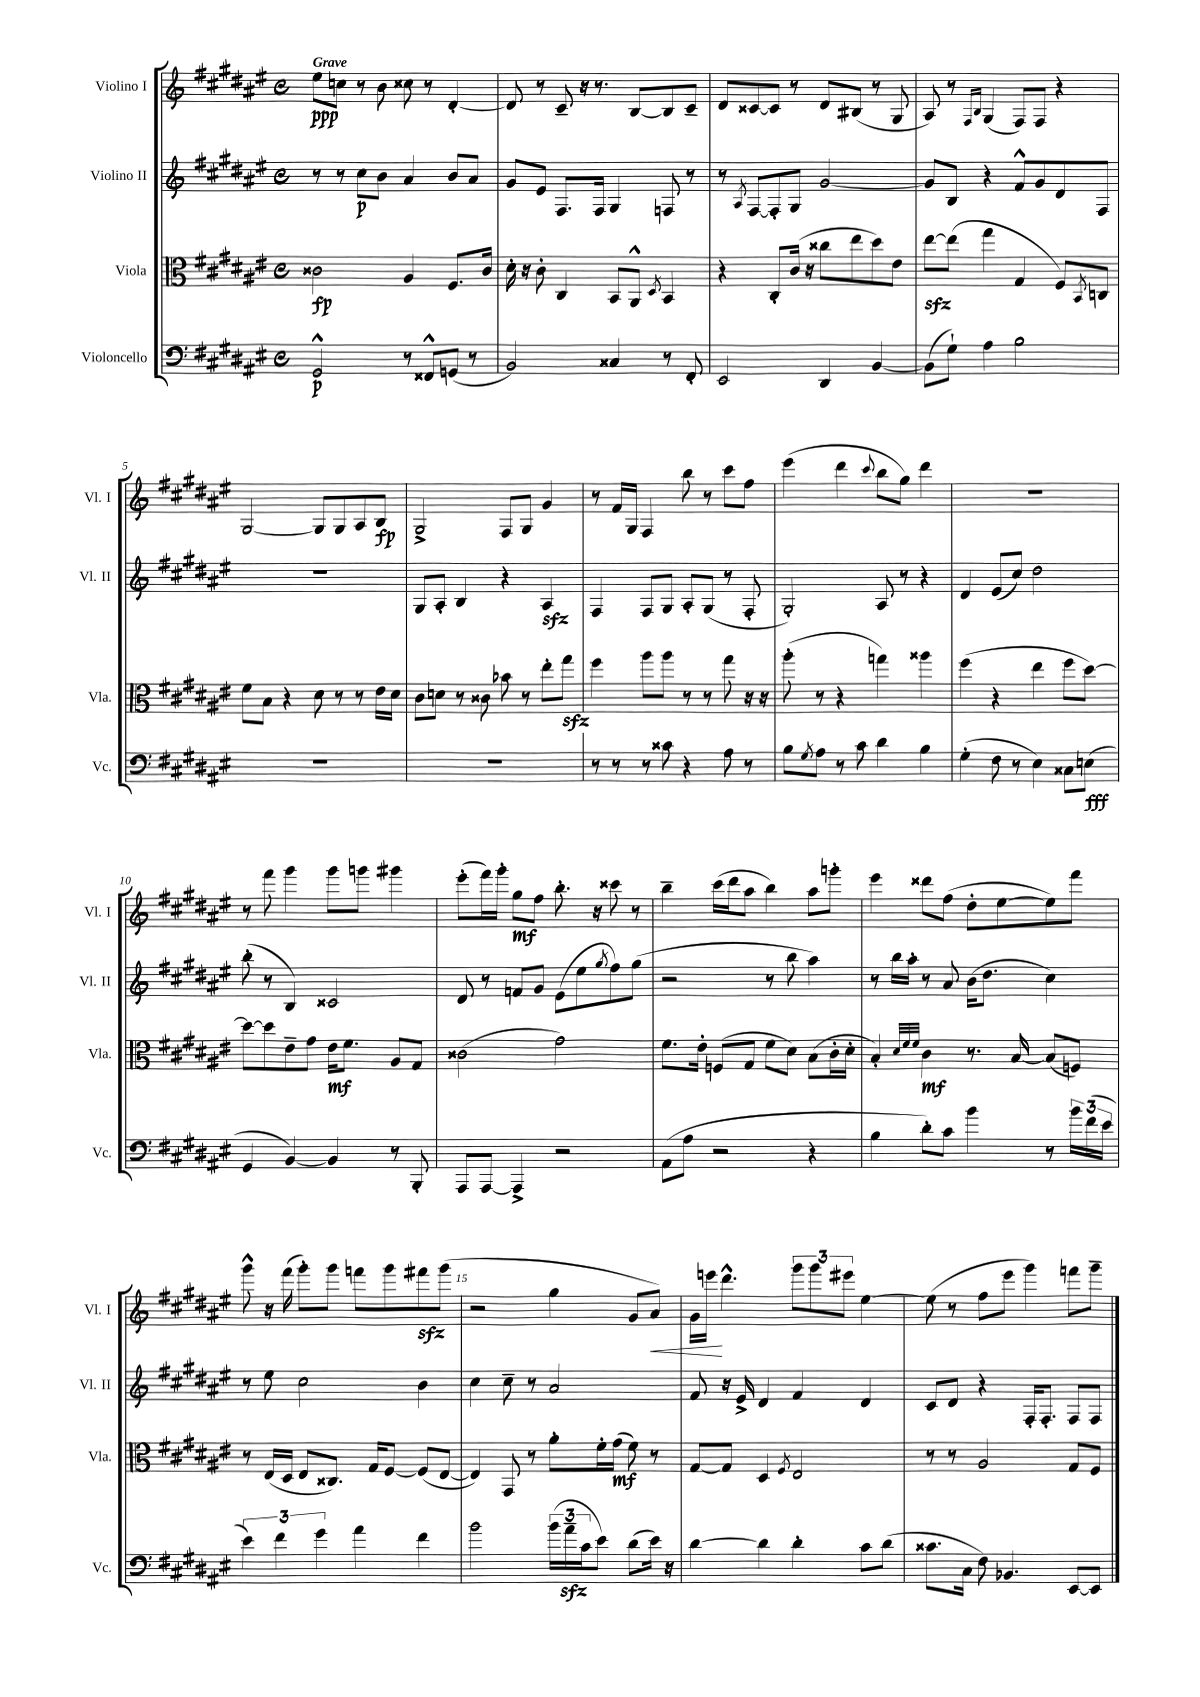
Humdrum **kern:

**kern	**kern	**kern	**kern
*staff4	*staff3	*staff2	*staff1
*clefF4	*clefC3	*clefG2	*clefG2
*k[f#c#g#d#a#e#]	*k[f#c#g#d#a#e#]	*k[f#c#g#d#a#e#]	*k[f#c#g#d#a#e#]
*M4/4	*M4/4	*M4/4	*M4/4
*met(c)	*met(c)	*met(c)	*met(c)
2GG#^^	2c##	8r	8ee#
.	.	8r	8cc
.	.	8cc#	8r
.	.	8b	8b
8r	4A#	4a#	8cc##
8FF##^^	.	.	8r
(8GG	8.F#	8b	[4d#'
8r	.	8a#	.
.	16c##	.	.
=	=	=	=
2BB)	16d#'	8g#	8d#]
.	16r	.	.
.	8c#'	8e#	8r
.	4C#	8.F#	8c#~
.	.	.	16r
.	.	16F#	8.r
4C##	8BB	4G#	.
.	8AA#^^	.	[8B
.	8qD#	.	.
8r	4BB	8F	8B]
8FF#'	.	8r	8c#~
=	=	=	=
2EE#	4r	8r	8d#
.	.	8qA#	.
.	.	[8F#	[8c##
.	8C#'	8F#']	8c##]
.	(16c#	8G#	8r
.	16r	.	.
4DD#	8cc##	[2g#	8d#
.	8ee#	.	(8B#
[4BB	8dd#)	.	8r
.	8e#	.	8G#
=	=	=	=
(8BB]	[8ee#	8g#]	8A#)
8G#`)	(8ee#]	8B	8r
.	.	.	16qqF#
.	.	.	16qqB
4A#	4gg#	4r	(4G#
2B	4G#	8f#^^	8F#)
.	.	8g#	8F#
.	8F#)	8d#	4r
.	8qBB	.	.
.	8C	8F#	.
=	=	=	=
1r	8f#	1r	[2G#
.	8B	.	.
.	4r	.	.
.	8d#	.	8G#]
.	8r	.	8G#
.	8r	.	8A#
.	16e#	.	8B
.	16d#	.	.
=	=	=	=
1r	8c#	8G#	2G#^
.	8d	8A#'	.
.	8r	4B	.
.	8c##	.	.
.	8b-	4r	8F#
.	8r	.	8G#
.	8ee#'	4A#	4g#
.	8gg#	.	.
=	=	=	=
8r	4ff#	4F#	8r
8r	.	.	16f#
.	.	.	16G#
8r	8aa#	8F#	4F#
8c##	8aa#	8G#	.
4r	8r	8A#'	8bb
.	8r	(8G#	8r
8A#	8gg#	8r	8ccc#
8r	16r	8F#'	8ff#
.	16r	.	.
=	=	=	=
8B	(8aa#'	2G#')	(4eee#
8qG#	.	.	.
8A#	8r	.	.
8r	4r	.	4ddd#
8c#	.	.	.
.	.	.	8qqccc#
4d#	4gg)	8A#	8bb
.	.	8r	8gg#)
4B	4aa##	4r	4ddd#
=	=	=	=
(4G#'	(4ff#	4d#	1r
8F#	4r	(8e#	.
8r	.	8cc#)	.
4E#)	4ee#	2dd#	.
8C##	8ff#	.	.
(8E	[8dd#)	.	.
=	=	=	=
4GG#	8dd#_	(8bb'	8r
.	8dd#]	8r	8fff#
[4BB)	8e#~	4B)	4ggg#
.	8g#	.	.
4BB]	16e#	2c##	8ggg#
.	8.f#	.	.
.	.	.	8ggg
8r	8A#	.	4ggg#
8BBB'	8G#	.	.
=	=	=	=
8AAA#	(2c##	8d#	(8eee#'
[8AAA#	.	8r	16fff#)
.	.	.	16ggg#'
4AAA#^]	.	8f	8gg#
.	.	8g#	8ff#
2r	2g#)	(8e#	8.bb'
.	.	8ee#	.
.	.	.	16r
.	.	8qgg#	.
.	.	8ff#)	8ccc##
.	.	(8gg#	8r
=	=	=	=
(8AA#	8.f#	2r	4bb~
8A#	.	.	.
.	16e#'	.	.
2r	(8F	.	(16ccc#
.	.	.	16ddd#
.	8G#	.	8aa#
.	8f#	8r	4bb)
.	8d#)	8bb	.
4r	(8B	4aa#)	8aa#
.	16c#'	.	8ggg'
.	16d#'	.	.
=	=	=	=
4B	4B')	8r	4eee#
.	.	16bb	.
.	.	16aa#'	.
.	32qqd#	.	.
.	32qqf#	.	.
.	32qqf#	.	.
8d#')	4c#	8r	8ddd##
8c#	.	8a#	(8ff#
4b	8.r	(16b	8dd#'
.	.	8.dd#	.
.	.	.	[8ee#
.	[16B	.	.
8r	(8B]	4cc#)	8ee#])
24b	8F)	.	8fff#
(24f#	.	.	.
24e#	.	.	.
=	=	=	=
6e#)	8r	8r	8ggg#^^
.	(16E#	8ee#	16r
6f#	.	.	.
.	16D#	.	(16fff#
.	8E#	2cc#	8ggg#')
6g#	.	.	.
.	8.C##)	.	8ggg#
4a#	.	.	8fff
.	16G#	.	.
.	[8F#	.	8ggg#
4f#	(8F#]	4b	8fff#
.	[8E#	.	(8ggg#
=	=	=	=
2b	4E#])	4cc#	2r
.	8GG#	8cc#~	.
.	8r	8r	.
(24b	8a#'	2a#	4gg#
24a#~	.	.	.
24c#	.	.	.
8e#)	16f#'	.	.
.	(16g#	.	.
(8d#	8f#)	.	8g#
16e#)	8r	.	8a#)
16r	.	.	.
=	=	=	=
[4d#	[8G#	8f#	16g#
.	.	.	16eee
.	8G#]	16r	4.ddd#^^
.	.	16e#^	.
4d#]	4D#	4d#	.
.	8qF#	.	.
4d#'	2E#	4f#	12ggg#
.	.	.	12ggg#
.	.	.	12eee#
8c#	.	4d#	[4ee#
(8d#	.	.	.
=	=	=	=
8.c##	8r	8c#	(8ee#]
.	8r	8d#	8r
16C#	.	.	.
8F#)	2A#	4r	8ff#
4.BB-	.	.	8eee#
.	.	16F#'	4ggg#)
.	.	8.F#'	.
[8EE#	8G#	8F#	8fff
8EE#]	8F#	8F#	8ggg#~
==	==	==	==
*-	*-	*-	*-
